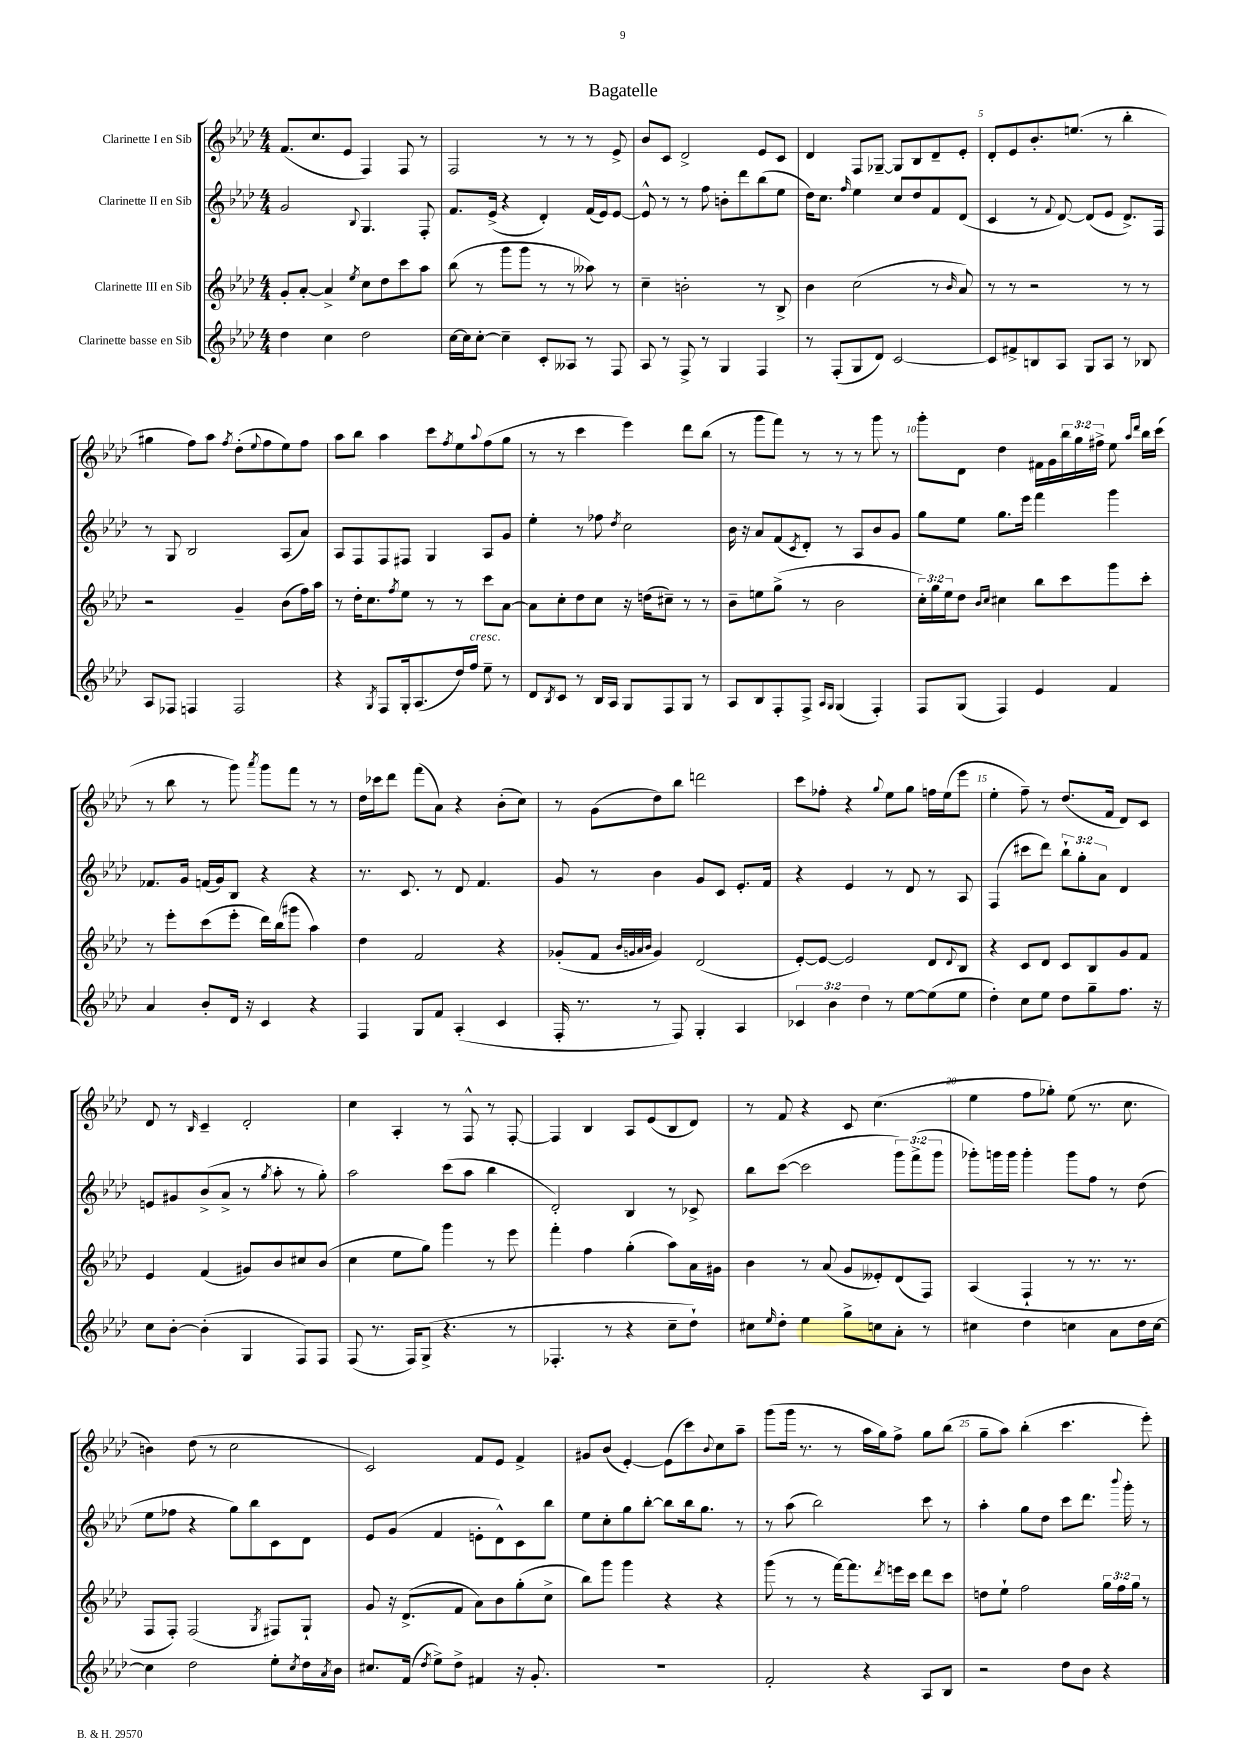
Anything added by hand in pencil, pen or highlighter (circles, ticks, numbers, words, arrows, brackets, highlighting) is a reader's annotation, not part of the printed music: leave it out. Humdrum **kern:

**kern	**kern	**kern	**kern
*staff4	*staff3	*staff2	*staff1
*clefG2	*clefG2	*clefG2	*clefG2
*k[b-e-a-d-]	*k[b-e-a-d-]	*k[b-e-a-d-]	*k[b-e-a-d-]
*M4/4	*M4/4	*M4/4	*M4/4
4dd-	8g'	2g	(8.f
.	[8a-'	.	.
.	.	.	8.cc
4cc	4a-^]	.	.
.	.	.	8e-
.	8qee-	8qqB-	.
2dd-	8cc	4.G	4F)
.	8dd-	.	.
.	8ccc	.	8F
.	8aa-	8F'	8r
=	=	=	=
[16cc	(8bb-	8.f	2F
16cc]	.	.	.
[8cc'	8r	.	.
.	.	(16e-^	.
4cc~]	8ggg	4r	.
.	8ggg	.	.
8c'	8r	4d-')	8r
8A--	8r	.	8r
8r	8aa--)	(16f	8r
.	.	16e-)	.
8F	8r	[8e-	8e-^
=	=	=	=
8A-	4cc~	8e-^^]	8b-
8r	.	8r	8c
8F^	2b'	8r	2d-^
8r	.	8ff	.
4G	.	8b'	.
.	.	8ddd-	.
4F	8r	(8bb-	8e-
.	8B-^	8ee-	8c
=	=	=	=
8r	4b-	16dd-)	4d-
.	.	8.cc	.
(8F'	.	.	.
.	.	16qqff	.
8G	(2cc	4ee-	8F
8d-)	.	.	[8G-~
[2c	.	8cc	8G-]
.	.	8dd-	8B-
.	8r	8f	8d-~
.	16qqb-	.	.
.	8a-)	(8d-	8e-'
=	=	=	=
8c]	8r	4c	8d-'
8f#^	8r	.	8e-
8B	2r	8r	8.b-'
.	.	8qqf	.
8A-	.	[8d-)	.
.	.	.	(8.ee
8G	.	(8d-]	.
8A-	.	8e-	8r
8r	8r	8.d-^)	4bb-'
8B-	8r	.	.
.	.	16F	.
=	=	=	=
8A-	2r	8r	4gg#
8F-	.	8G	.
4F	.	2B-	8ff)
.	.	.	8aa-
.	.	.	8qff
2F	4g~	.	(8dd-'
.	.	.	8qqee-
.	.	.	8ff
.	(8b-	(8A-	8ee-)
.	16ff)	8a-)	8ff
.	16aa-	.	.
=	=	=	=
4r	8r	8A-	8aa-
.	16dd-'	8F	8bb-
.	8.cc	.	.
8qG	.	.	.
8F	.	8F	4aa-
.	8qff	.	.
16G'	8ee-	8F#	.
(8.A-	.	.	.
.	8r	4G	8ccc
.	.	.	8qff
16dd-)	8r	.	8ee-
16ff	.	.	.
.	.	.	8qqaa-
8ee-~	8ccc	8A-	(8ff
8r	[8a-	8g	8gg
=	=	=	=
8d-	8a-]	4ee-'	8r
8qB-	.	.	.
8c	8cc'	.	8r
8r	8dd-	8r	4ccc
16B-	8cc	8ff-	.
16A-	.	.	.
.	.	8qdd-	.
8G	16r	2cc	4eee-)
.	(16dd	.	.
8F	8cc#~)	.	.
8G	8r	.	8ddd-
8r	8r	.	(8bb-
=	=	=	=
8A-	8b-~	16b-	8r
.	.	16r	.
8B-	8ee	8a-	8ggg
8F'	(8gg^	(8f	8fff)
.	.	8qc	.
8F^	8r	8d-')	8r
16qqA-	.	.	.
16qqG	.	.	.
(4G	2b-	8r	8r
.	.	8A-	8r
4F')	.	8b-	8ggg
.	.	8g	8r
=	=	=	=
8F	24cc')	8gg	8ggg'
.	24gg	.	.
.	24ee-	.	.
(8G	8dd-	8ee-	8d-
.	16qqb-	.	.
.	16qqcc	.	.
4F)	4cc#	8.gg	4dd-
.	.	16eee-	.
4e-	8bb-	4fff	16f#
.	.	.	16g
.	8ccc	.	24bb-
.	.	.	24gg
.	.	.	24ff#^
4f	8ggg	4ggg	8ee-
.	.	.	16qqaa-
.	.	.	16qqddd-
.	8ccc'	.	16bb-
.	.	.	(16ccc
=	=	=	=
4a-	8r	8.f-	8r
.	8eee-'	.	8bb-
.	.	16g	.
8b-'	(8ccc	(16f	8r
.	.	16g)	.
16d-	8eee-'	8B-	8ggg)
16r	.	.	.
.	.	.	8qaaa-
4c	16ddd-)	4r	8ggg
.	(16bb-	.	.
.	8ggg#	.	8fff
4r	4aa-)	4r	8r
.	.	.	8r
=	=	=	=
4F	4dd-	8.r	16dd-
.	.	.	16ccc-
.	.	.	8ddd-
.	.	8.c	.
8G	2f	.	(8fff
8f	.	8r	8a-)
(4A-'	.	8d-	4r
.	.	4.f	.
4c	4r	.	(8b-'
.	.	.	8cc)
=	=	=	=
16F'	(8g-'	8g	8r
8.r	.	.	.
.	8f	8r	(8g
.	32qqb-	.	.
.	32qqg	.	.
.	32qqa-	.	.
.	32qqb-	.	.
8r	4g)	4b-	8dd-)
8F)	.	.	8bb-
4G'	(2d-	8g	2ddd
.	.	8c	.
4A-	.	8.e-'	.
.	.	16f	.
=	=	=	=
6c-	[8e-')	4r	8ccc
.	8e-_	.	8ff-'
6b-	.	.	.
.	2e-]	4e-	4r
6dd-	.	.	.
.	.	.	8qqgg
8r	.	8r	8ee-
[8ee-	.	8d-	8gg
(8ee-]	8d-	8r	16ff
.	.	.	(16ee-
.	8qqd-	.	.
8ee-	8B-	8A-	8eee-
=	=	=	=
4dd-')	4r	(4F	4ee-'
8cc	8c	8ccc#	8ff~)
8ee-	8d-	8ddd-)	8r
8dd-	8c	12bb-`	(8.dd-
.	.	12gg'	.
8gg~	8B-	.	.
.	.	12a-	.
.	.	.	16f
8.ff	8g	4d-	8d-)
.	8f	.	8c
16r	.	.	.
=	=	=	=
8cc	4e-	8e	8d-
[8b-'	.	8g#	8r
.	.	.	16qqB-
(4b-']	(4f	(8b-^	4c~
.	.	8a-^	.
4G	8g#)	8r	2d-'
.	.	8qgg	.
.	8b-	8aa-'	.
8F)	8cc#	8r	.
8F	(8b-	8gg')	.
=	=	=	=
(8F	4cc	2aa-	4cc
8.r	.	.	.
.	8ee-	.	4A-'
16F)	.	.	.
(8G^	8gg)	.	.
4.r	4ggg	(8ccc	8r
.	.	8aa-	8F^^
.	8r	4bb-	8r
8r	8eee-	.	[8F'
=	=	=	=
4.F-'	4fff'	2d-')	4F]
.	4ff	.	4B-
8r	.	.	.
4r	(4gg'	4B-	8A-
.	.	.	(8e-
8cc~	8aa-)	8r	8B-
8dd-`)	16a-	8c-^	8d-)
.	16g#	.	.
=	=	=	=
8cc#	4b-	8bb-	8r
16qqee-	.	.	.
8dd-'	.	([8ccc	8f
4ee-	8r	2ccc]	4r
.	(8a-	.	.
8gg^	8g	.	8c
8cc	8e--')	.	(4.cc
8a-'	(8d-	12ggg)	.
.	.	(12fff^	.
8r	8F)	.	.
.	.	12ggg	.
=	=	=	=
4cc#	(4A-	8ggg-')	4ee-
.	.	16ggg	.
.	.	16ggg	.
4dd-	4F`	4ggg'	8ff
.	.	.	8gg-')
4cc	8r	8ggg	(8ee-
.	8.r	8ff	8.r
8a-	.	8r	.
.	8.r	.	8.cc
16dd-	.	(8dd-	.
[16cc	.	.	.
=	=	=	=
4cc]	8F	8ee-	4b)
.	8F')	8ff-	.
2dd-	(2F	4r	(8dd-
.	.	.	8r
.	.	8gg)	2cc
.	.	8bb-	.
.	8qG	.	.
8ee-'	8F#)	8c	.
8qcc	.	.	.
16dd-	8G`	8d-	.
8qa-	.	.	.
16b-	.	.	.
=	=	=	=
8.cc#	8g	8e-	2c)
.	16r	(8g	.
(16f	(8.d-^	.	.
8qdd-	.	.	.
8ee-^)	.	4f	.
8dd-^	8f	.	.
4f#	8a-)	8e'	8f
.	8b-	8d-^^)	8e-
16r	(8gg'	8c	4f^
8.g'	.	.	.
.	8cc^	8bb-	.
=	=	=	=
1r	8bb-)	8ee-	8g#
.	8ggg	8cc'	(8b-
.	4ggg	8gg	[4e-')
.	.	[8bb-'	.
.	4r	8bb-]	(8e-]
.	.	16bb-	8ccc)
.	.	8.gg	.
.	.	.	8qqb-
.	4r	.	8cc
.	.	8r	8aa-~
=	=	=	=
2f'	(8ggg	8r	(8ggg
.	8r	(8aa-	16ggg
.	.	.	8.r
.	8r	2bb-)	.
.	[16fff)	.	8r
.	8.fff]	.	.
4r	.	.	16aa-
.	.	.	16gg)
.	8qddd-	.	.
.	16eee	.	8ff^
.	16ccc	.	.
8A-	8ddd-	8ccc	8gg
8B-	8ccc	8r	(8bb-
=	=	=	=
2r	8dd	4aa-'	8gg~
.	8ee-`	.	8aa-)
.	2ff	8gg	(4bb-'
.	.	8dd-	.
8dd-	.	8ccc	4.ccc
8b-	.	8.ddd-	.
4r	24gg	.	.
.	24ff	.	.
.	.	8qqbbb-	.
.	.	16ggg'	.
.	24gg	.	.
.	8r	8r	8eee-')
==	==	==	==
*-	*-	*-	*-
